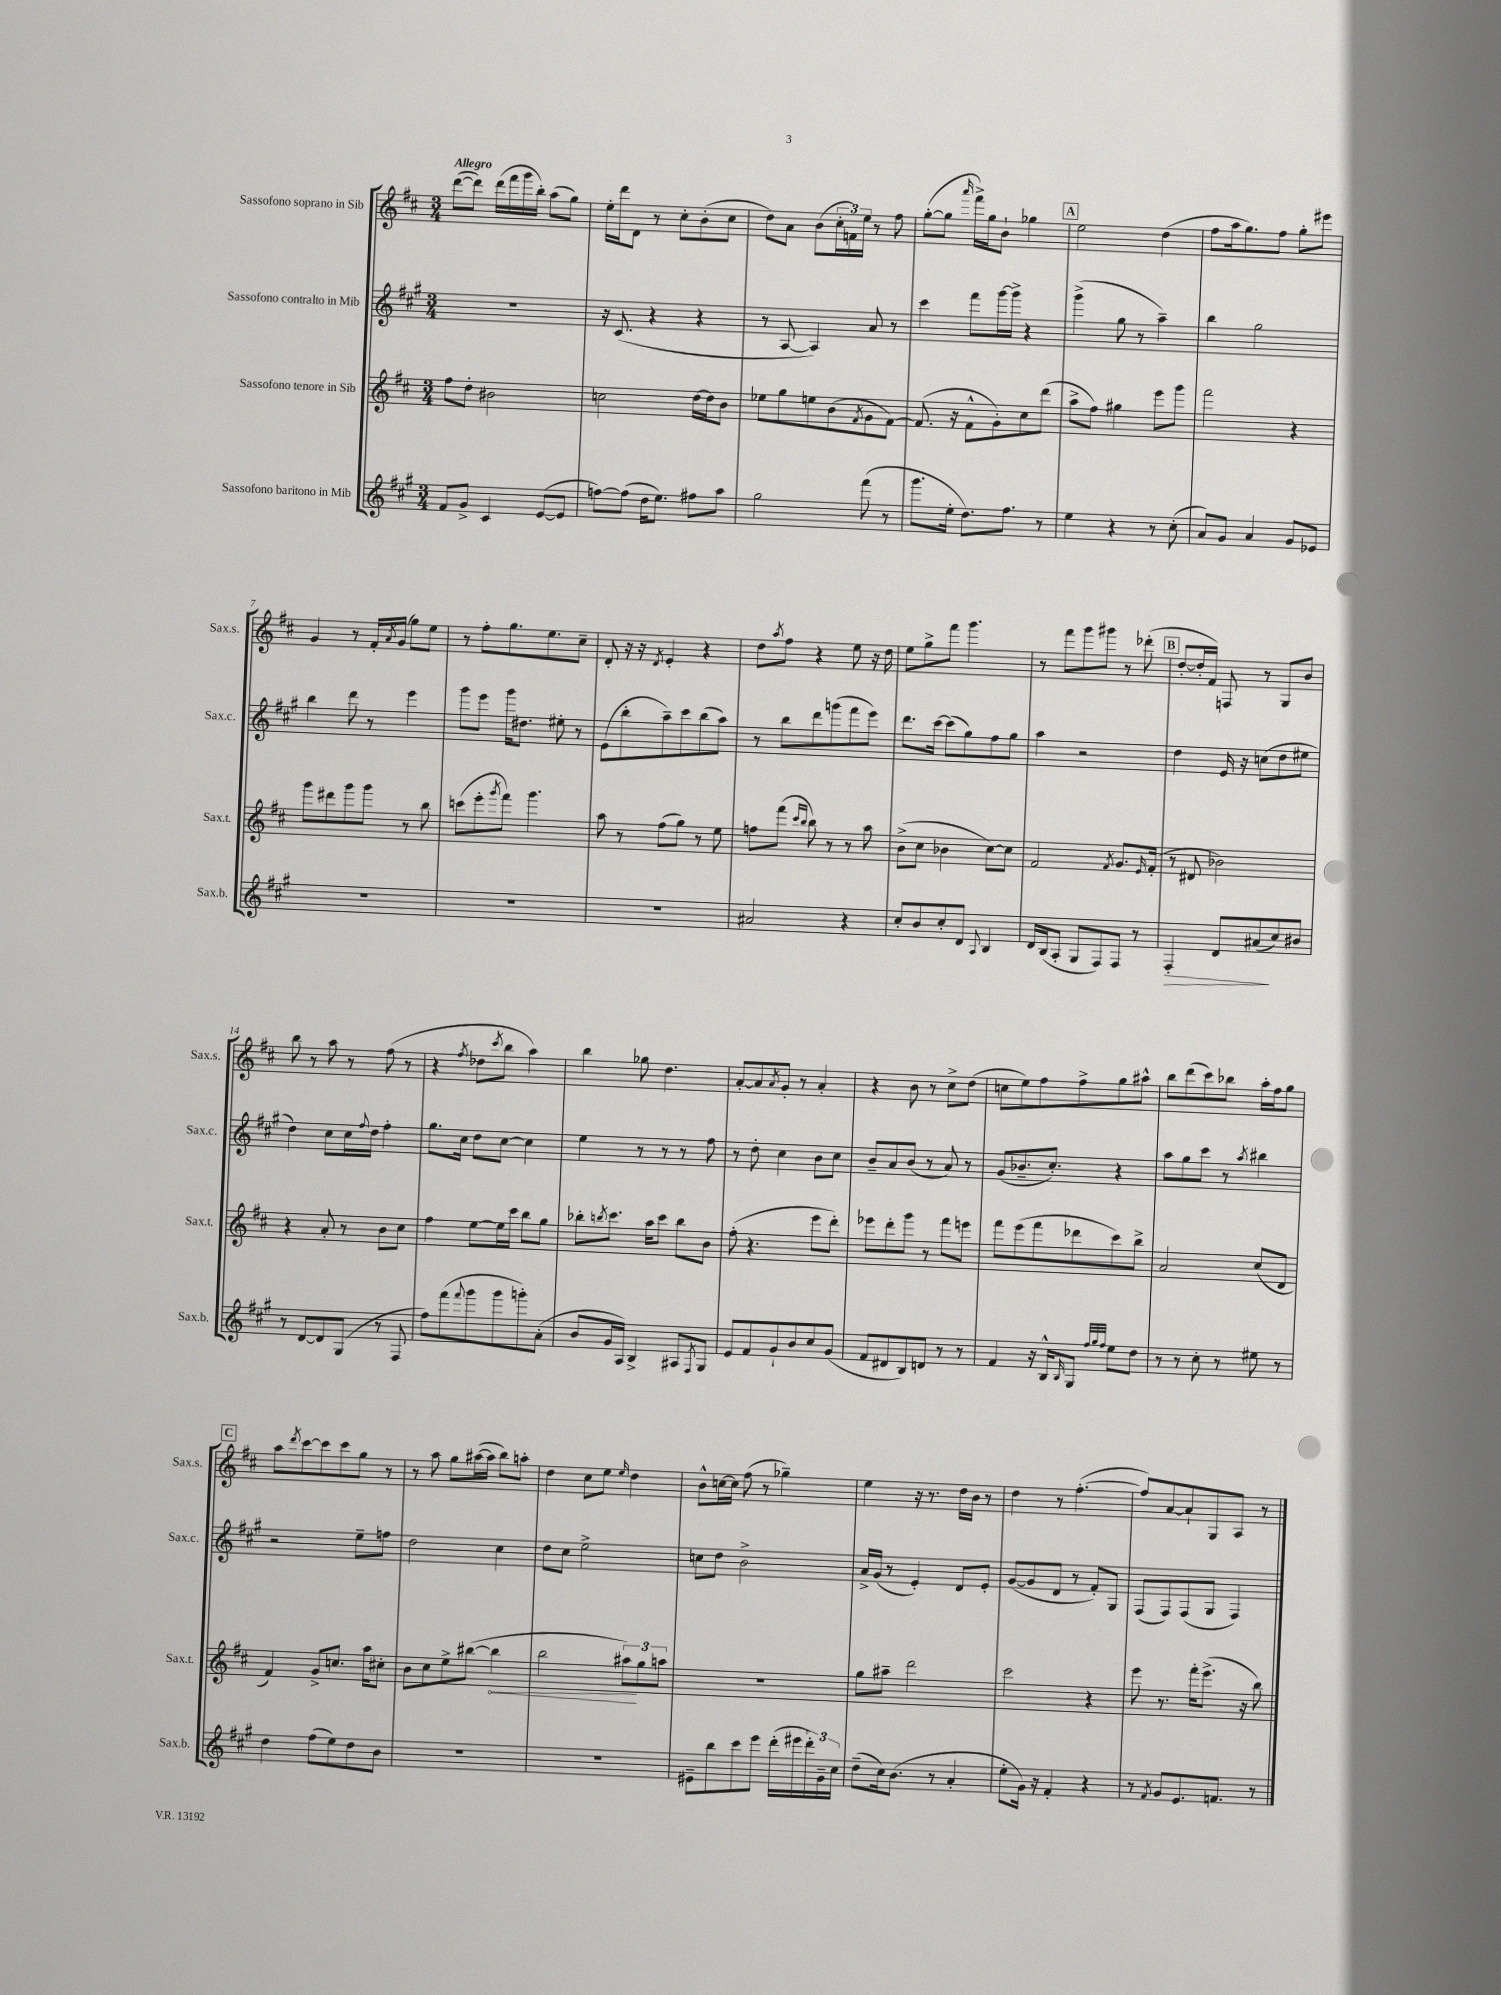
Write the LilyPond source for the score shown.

<<
\new StaffGroup <<
\new Staff = "s0" \with { instrumentName = "Sassofono soprano in Sib" shortInstrumentName = "Sax.s." } {
    \clef treble \key d \major \numericTimeSignature \time 3/4 \tempo "Allegro"
    d'''8~( d'''8) d'''16( fis'''16 g'''16 b''16-.) a''8( g''8) |
    e''16-. d'''16 d'8 r8 cis''8-. b'8-.( cis''8 |
    d''8) a'8 b'8( \tuplet 3/2 { cis''16-. f'16) e''16 } r8 fis''8 |
    g''8~-.( g''8 \grace { a'''16 } fis'''16->) g''16 b'8-! ges''4 |
    \mark \markup { \box "A" } e''2 d''4( |
    fis''8 a''16 g''8.) fis''8 g''8-. eis'''8 |
    g'4 r8 fis'16-. \acciaccatura { a'8 } g'16( g''8) e''8 |
    r8 fis''8-. g''8. e''8. cis''8-- |
    d'8-. r16 r16 \acciaccatura { d'8 } e'4-. r4 |
    d''8 \acciaccatura { a''8 } fis''8 r4 e''8 r16 d''16 |
    e''8 g''8-> fis'''8 g'''4. |
    r8 fis'''8 g'''8 gis'''8 r8 des'''8-.( |
    \mark \markup { \box "B" } d''8~-. d''16-. fis'16) f8 r8 g8 b'8 |
    b''8 r8 a''8 r8 fis''8( r8 |
    r4 \acciaccatura { fis''8 } des''8 \acciaccatura { cis'''8 } b''8 a''4) |
    b''4 ges''8 d''4. |
    a'8~-. a'8 \acciaccatura { a'8 } g'8-. r8 a'4-. |
    r4 b'8 r8 cis''8-> d''8( |
    c''8 e''8) fis''8 fis''8-> g''8 ais''8-^ |
    b''8 d'''8( cis'''8) bes''8 a''16-. fis''16 g''8 |
    \mark \markup { \box "C" } a''8 \acciaccatura { d'''8 } cis'''8~ cis'''8 cis'''8 g''8 r8 |
    r8 a''8 g''8 ais''16~( ais''16 b''8) a''8-. |
    d''4 cis''8 e''8 \grace { e''16 } d''4 |
    b'8-^ c''16~ c''16 fis''8( r8 ges''4--) |
    e''4 r16 r8. d''16 b'16 r8 |
    d''4 r8 fis''4.~-.( |
    fis''8) a'8~ a'8-! g8 a8 r8 \bar "|." |
}
\new Staff = "s1" \with { instrumentName = "Sassofono contralto in Mib" shortInstrumentName = "Sax.c." } {
    \clef treble \key a \major \numericTimeSignature \time 3/4
    R2. |
    r16 cis'8.( r4 r4 |
    r8 a8~ a4) a'8 r8 |
    cis'''4 fis'''8 gis'''16~ gis'''16-> r4 |
    \mark \markup { \box "A" } gis'''4->( gis''8 r8 a''4--) |
    b''4 gis''2 |
    b''4 d'''8 r8 e'''4 |
    gis'''8 e'''8 gis'''16 dis''8. eis''8-. r8 |
    e'8( b''8-. a''8--) cis'''8 b''8( a''8) |
    r8 b''8 d'''8 g'''8( fis'''8 e'''8) |
    d'''8. cis'''16~ cis'''8( gis''8) fis''8 gis''8 |
    a''4 r2 |
    \mark \markup { \box "B" } d''4 e'16 r16 c''8( d''8 eis''8 |
    d''4) cis''8 cis''16 \appoggiatura { fis''8 } d''16 fis''4-. |
    gis''8. cis''16 d''8 cis''8~ cis''4 |
    e''4 r8 r8 r8 fis''8 |
    r8 d''8-. cis''4 b'8 cis''8 |
    b'8-- a'8 b'8( r8 a'8) r8 |
    gis'8( bes'8.-- cis''8.-.) r4 |
    a''8 gis''8 cis'''8 r8 \acciaccatura { a''8 } bis''4 |
    \mark \markup { \box "C" } r2 e''8-- f''8 |
    d''2 cis''4 |
    d''8 cis''8 e''2-> |
    c''8 d''8 b'2-> |
    a'16-> gis'16( r8 e'4-.) d'8 e'8-. |
    gis'8~( gis'8 d'8 r8 fis'8-.) gis8 |
    fis8( fis8) fis8( gis8 fis4) \bar "|." |
}
\new Staff = "s2" \with { instrumentName = "Sassofono tenore in Sib" shortInstrumentName = "Sax.t." } {
    \clef treble \key d \major \numericTimeSignature \time 3/4
    fis''8 d''8-. bis'2 |
    c''2 d''16~ d''16 b'8 |
    ees''8 g''8 e''8 b'8( \acciaccatura { fis'8 } g'8 fis'8~) |
    fis'8.( r16 fis'8-^ g'8-.) cis''8 d'''8( |
    \mark \markup { \box "A" } a''8-> fis''8) gis''4 e'''8 g'''8 |
    fis'''2 r4 |
    g'''8 dis'''8 g'''8 g'''8 r8 b''8 |
    c'''8( e'''8-. \acciaccatura { g'''8 } fis'''8) g'''4. |
    a''8 r8 fis''8( g''8) r8 e''8 |
    f''8 fis'''8( \grace { cis'''16 b''16 } b''8) r8 r8 a''8 |
    b'8->( cis''8 bes'4 cis''8~) cis''8 |
    fis'2 \acciaccatura { fis'8 } g'8. \grace { e'16 } fis'16-.( |
    \mark \markup { \box "B" } r8 dis'8 bes'2) |
    r4 a'8-. r8 b'8 cis''8 |
    fis''4 e''8~ e''16 cis'''16 b''8 g''8 |
    bes''8-. \acciaccatura { b''8 } cis'''8. a''16 cis'''8 b''8 b'8 |
    fis''8-.( r4. e'''8 d'''8-.) |
    ees'''8 d'''8-. g'''8 r8 fis'''8 e'''8 |
    fis'''8 e'''8( fis'''8 des'''8 cis'''8) b''8-> |
    a'2 cis''8( d'8 |
    \mark \markup { \box "C" } fis'4) g'8-> c''8. a''16 cis''8-. |
    b'8 cis''8 e''8-> bis''8~( \once \override Hairpin.circled-tip = ##t bis''4\< |
    b''2 \tuplet 3/2 { ais''8\!) g''8 a''8 } |
    R2. |
    g''8 ais''8-- d'''2 |
    cis'''2 r4 |
    e'''8 r8. fis'''16-. e'''8.->( r16 b''8) \bar "|." |
}
\new Staff = "s3" \with { instrumentName = "Sassofono baritono in Mib" shortInstrumentName = "Sax.b." } {
    \clef treble \key a \major \numericTimeSignature \time 3/4
    fis'8 gis'8-> cis'4 e'8~( e'8 |
    f''8~) f''8( d''16 e''8.) fis''8 a''8 |
    gis''2 fis'''8( r8 |
    gis'''8. e''16-. d''8.) fis''8. r8 |
    \mark \markup { \box "A" } e''4 r4 r8 cis''8-.( |
    a'8) gis'8 a'4 gis'8 ees'8 |
    R2. |
    R2. |
    R2. |
    ais'2 r4 |
    cis''8-. b'8 cis''8-. d'8 \appoggiatura { a8 } b4 |
    d'16 b16( a8-. gis8 fis8) fis8 r8 |
    \mark \markup { \box "B" } fis4-.\> d'8 ais'8\!( cis''8) bis'8 |
    r8 d'8~ d'8 gis8( r8 fis8 |
    fis''8) fis'''8( \appoggiatura { fis'''8 } gis'''8 gis'''8 g'''8-.) a'8-.( |
    b'8 gis'16 a16) b4-> ais8 \acciaccatura { fis8 } gis8 |
    e'8 fis'8 gis'8-! b'8 cis''8 gis'8( |
    fis'8 dis'8 b8) d'8 r8 r8 |
    fis'4 r16 b16-^ \grace { b16 } gis8 \grace { fis''32 gis''32 fis''32 } e''8 d''8 |
    r8 r8 cis''8-. r8 eis''8 r8 |
    \mark \markup { \box "C" } d''4 fis''8( e''8) d''8 b'8 |
    R2. |
    R2. |
    eis'8-- b''8 cis'''8 e'''8 d'''16-.( eis'''16 \tuplet 3/2 { d'''16-.) gis'16-- cis''16 } |
    d''8--( cis''16) b'8.( r8 a'4-. |
    e''8-. gis'16) r16 fis'4-. r4 |
    r8 \acciaccatura { fis'8 } gis'8 e'8. f'8. r8 \bar "|." |
}
>>
>>
